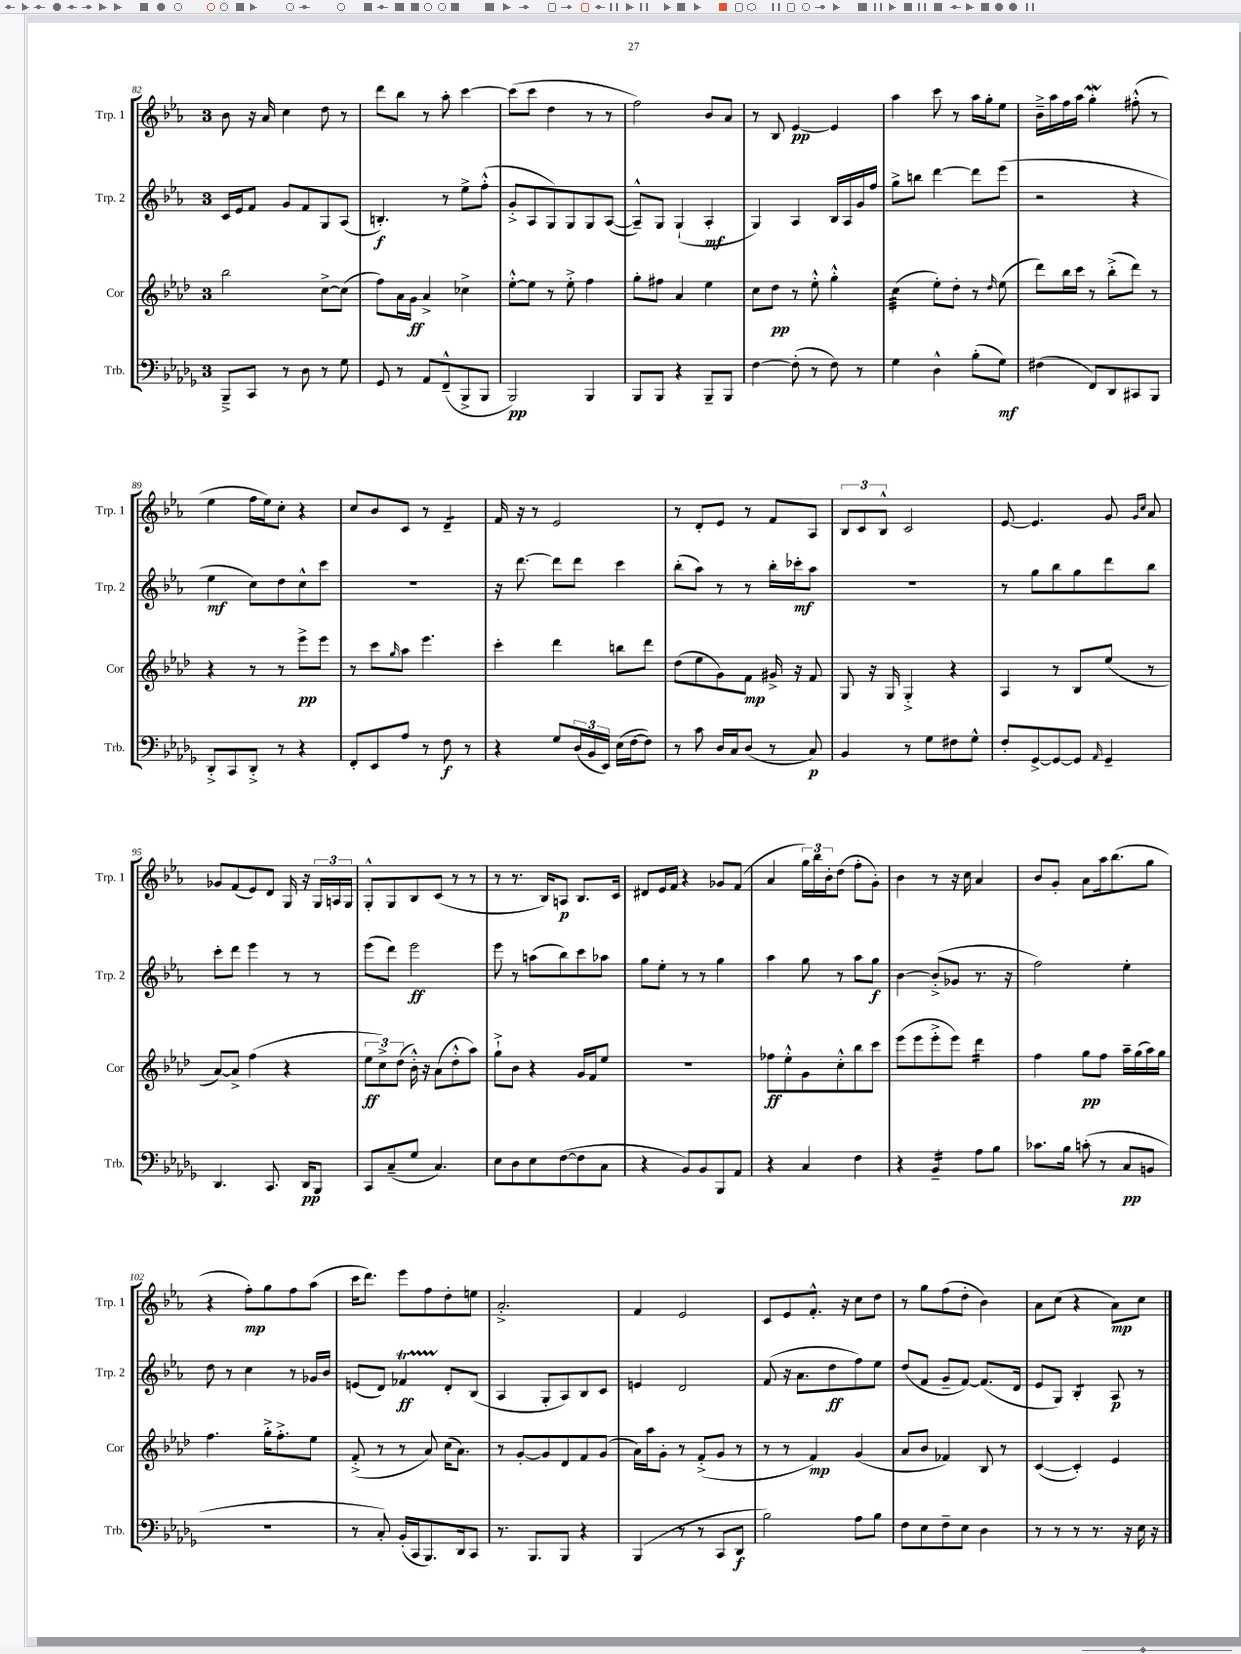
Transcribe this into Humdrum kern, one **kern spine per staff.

**kern	**kern	**kern	**kern
*staff4	*staff3	*staff2	*staff1
*clefF4	*clefG2	*clefG2	*clefG2
*k[b-e-a-d-g-]	*k[b-e-a-d-]	*k[b-e-a-]	*k[b-e-a-]
*M3/4	*M3/4	*M3/4	*M3/4
8BBB-~^	2bb-	16c	8b-
.	.	16e-	.
8CC	.	8f	16r
.	.	.	16a-
8r	.	8g	4cc
8D-	.	8f	.
8r	[8cc^	8G	8dd
8G-	(8cc]	(8A-	8r
=	=	=	=
8GG-	8ff)	4.B')	8ddd
8r	16a-	.	8bb-
.	16g	.	.
8AA-	4a-^	.	8r
(8FF~^^	.	8r	8aa-'
8BBB-^	4cc-^	8ee-^	[4ccc
8BBB-	.	(8ff'^^	.
=	=	=	=
2BBB-)	[8ee-'^^	8g'^	(8ccc]
.	8ee-]	8A-	8ccc
.	8r	8G)	4dd
.	8ee-'^	8G	.
4BBB-	4ff	8G	8r
.	.	([8A-	8r
=	=	=	=
8BBB-	8gg'	8A-~^^])	2ff)
8BBB-	8ff#	8G	.
4r	4a-	(4G`	.
8BBB-~	4ee-	4A-'	8b-
8BBB-	.	.	8a-
=	=	=	=
[4F	8cc	4G)	8r
.	8dd-	.	8B-
(8F']	8r	4A-	[4e-
8r	8ee-'^^	.	.
8F)	4gg'^^	16B-	4e-]
.	.	16A-	.
8r	.	16g	.
.	.	16ff	.
=	=	=	=
4G-	(4cc	8gg^	4aa-
.	.	8bb	.
4D-^^	8ee-')	[4ddd	8ccc
.	8dd-'	.	8r
(8B-'	8r	8ddd]	16aa-
.	.	.	16gg'
.	16qqdd-	.	.
8G-)	(8ee-	(8eee-	8ee-
=	=	=	=
(4F#	8ddd-)	2r	16b-~^
.	.	.	16aa-
.	16bb-	.	16ff
.	16ccc	.	16aa-
8FF)	8r	.	4gg'
8DD-	(8bb-'^	.	.
8CC#	8ddd-)	4r	(8ff#'^^
8BBB-	8r	.	8r
=	=	=	=
8DD-'^	4r	4ee-	4ee-
8CC	.	.	.
8DD-'^	8r	8cc)	16ff
.	.	.	16ee-)
8r	8r	8dd	8cc'
4r	8eee-^	8cc^^	4r
.	8eee-	8ccc	.
=	=	=	=
8FF'	8r	2.r	8cc
8EE-	8ccc	.	8b-
.	16qqgg	.	.
8A-	8aa-	.	8c
8r	4.eee-	.	8r
8F	.	.	4d~
8r	.	.	.
=	=	=	=
4r	4ccc'	16r	16f
.	.	[8.ddd	16r
.	.	.	8r
8G-	4ddd-	8ddd]	2e-
(24D-	.	8ddd	.
24BB-	.	.	.
24EE-)	.	.	.
(16E-	8bb	4ccc	.
[16F	.	.	.
8F])	8ddd-	.	.
=	=	=	=
8r	(8dd-	(8bb-'	8r
8c	8ee-	8aa-)	8d'
16D-	8g)	8r	8e-
16C	.	.	.
(8D-	8f	8r	8r
8r	16g#^	16bb-'	8f
.	16r	16ccc-'	.
8C)	8f	8aa-	8A-
=	=	=	=
4BB-	8G	2.r	12B-
.	.	.	12c
.	16r	.	.
.	.	.	12B-^^
.	16G	.	.
8r	4G'^	.	2c
8G-	.	.	.
8F#	4r	.	.
8G-^^	.	.	.
=	=	=	=
8F'	4A-	8r	[8e-
[8GG-^	.	8gg	4.e-]
8GG-_	8r	8bb-	.
8GG-]	8B-	8gg	.
16qqAA-	.	.	.
4GG-~	(8ee-	8ddd	8g
.	.	.	16qqg
.	.	.	16qqcc
.	8r	8bb-	8a-
=	=	=	=
4.DD-	[8a-)	8ccc'	8g-
.	8a-^]	8ddd	(8f
.	(4ff	4eee-	8e-)
8.CC	.	.	8d
.	4r	8r	16G
16DD-	.	.	16r
8BBB-	.	8r	24G
.	.	.	24A
.	.	.	24G
=	=	=	=
8CC	12ee-	(8eee-	8G'^^
.	12cc^)	.	.
(8C~	.	8ddd)	8G
.	(12dd-	.	.
8G-	16b-'^^)	2eee-	8B-
.	16r	.	.
4.C)	(8a-	.	(8c
.	8dd-'^^	.	8r
.	8aa-)	.	8r
=	=	=	=
8E-	8gg`^	8eee-	8r
8D-	8b-	8r	8.r
8E-	4r	(8aa	.
.	.	.	16B-)
([8F	.	8bb-)	8A
8F]	16g	8ccc	8.B-
.	16f	.	.
8C	8ee-	8aa-	.
.	.	.	16c
=	=	=	=
4r	2.r	8gg	8d#
.	.	8ee-'	16e-
.	.	.	16f
8BB-)	.	8r	4r
8BB-	.	8r	.
8BBB-	.	4gg	8g-
8AA-	.	.	(8f
=	=	=	=
4r	8ff-	4aa-	4a-
.	8ee-'^^	.	.
4C	8g	8gg	24gg)
.	.	.	24bb-
.	.	.	24b-'
.	8cc'^^	8r	(8dd
4F	8bb-	8aa-	8ff'
.	8ccc	8gg	8g')
=	=	=	=
4r	(8eee-	[4b-	4b-
.	8eee-	.	.
4BB-~	8eee-'^	(8b-'^]	8r
.	8eee-)	8g-	16r
.	.	.	16cc
8A-	4ddd-	8.r	4a-
8B-	.	.	.
.	.	16r	.
=	=	=	=
8.c-	4ff	2ff)	8b-
.	.	.	8g'
16B-	.	.	.
(8c'	8gg	.	8a-
8r	8ff	.	16aa-
.	.	.	(8.bb-
8C	16aa-~	4ee-'	.
.	(16gg	.	.
8BB	16aa-)	.	8gg
.	16gg	.	.
=	=	=	=
2.r	4.ff	8dd	4r
.	.	8r	.
.	.	4cc	8ff')
.	16gg'^	.	8gg
.	8.ff'^	.	.
.	.	8r	8ff
.	8ee-	16g-	(8aa-
.	.	16b-	.
=	=	=	=
8r	(8f'^	(8e	16ccc
.	.	.	8.ddd)
8C')	8r	8d)	.
(16BB-'	8r	4f-	8eee-
16CC	.	.	.
8.BBB-)	8a-)	.	8ff
.	(16cc	8d'	8dd'
16DD-	8.a-)	.	.
8CC	.	(8B-	8ee
=	=	=	=
8.r	8r	4A-	2.a-'^
.	[8g'	.	.
8.BBB-	.	.	.
.	8g]	8G'	.
8BBB-	8d-	8A-)	.
4r	8f	8B-	.
.	(8g	8c	.
=	=	=	=
(4BBB-	16a-)	4e	4f
.	16aa-	.	.
.	8g'	.	.
8r	8r	2d	2e-
8r	(8f'^	.	.
8CC	8g	.	.
8DD-	8r	.	.
=	=	=	=
2B-)	8r	(8f	8c
.	8r	16r	8e-
.	.	8.a-	.
.	4f)	.	8.f'^^
.	.	8dd	.
.	.	.	16r
8A-	(4g	8ff)	8cc
8B-	.	8ee-	8dd
=	=	=	=
8F	8a-	(8dd	8r
8E-	8b-	8f	8gg
8F~	4f-)	8g~	(8ff
8E-	.	[8f)	8dd'
4D-	8B-	(8.f]	4b-)
.	8r	.	.
.	.	16d	.
=	=	=	=
8r	([4c	8e-	8a-
8r	.	8G)	(8cc
8r	4c'])	4B-'	4r
8.r	.	.	.
.	4e-	8A-	8a-)
16r	.	.	.
16E-	.	8r	8cc
16r	.	.	.
==	==	==	==
*-	*-	*-	*-
